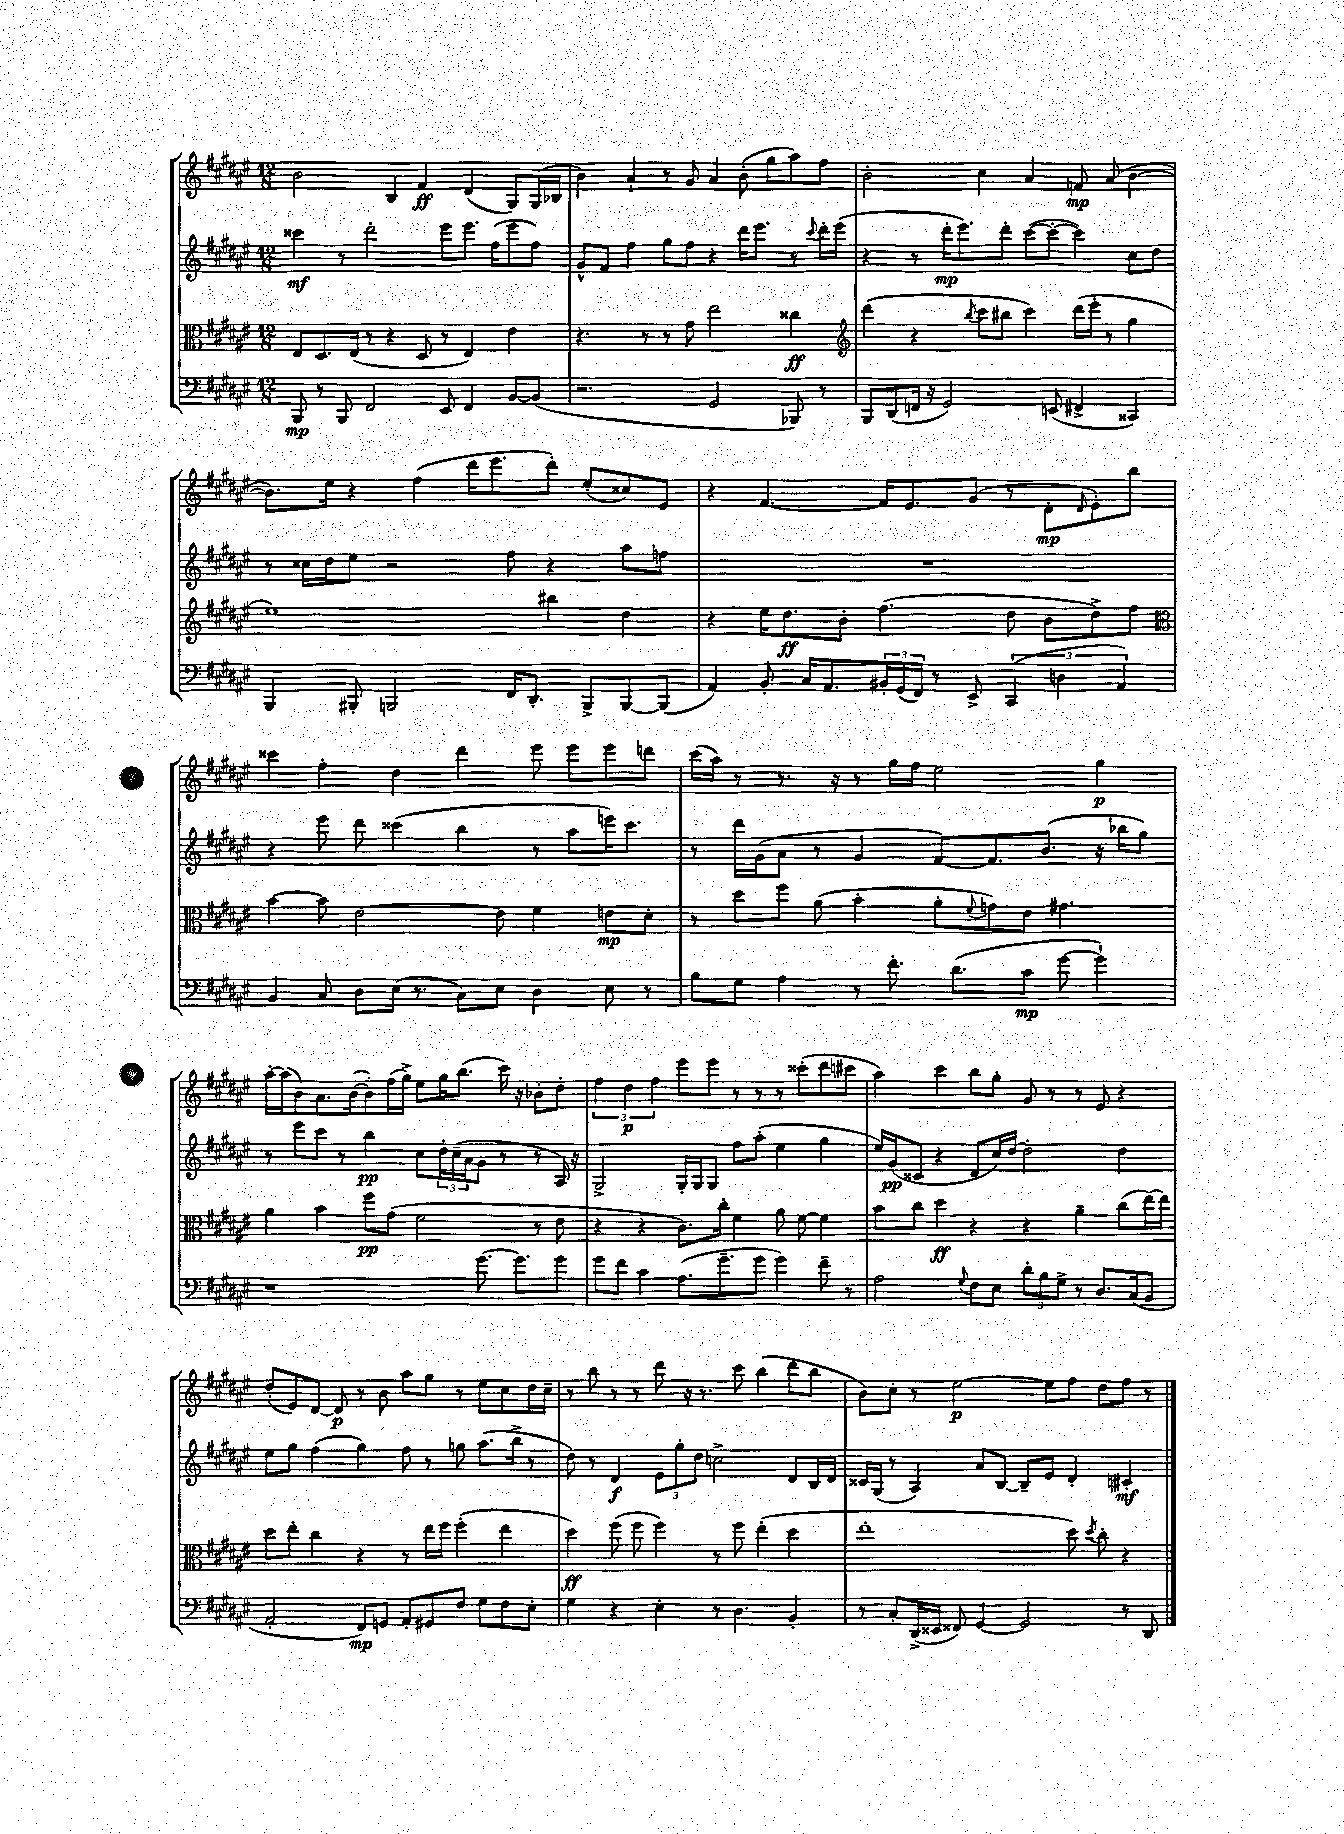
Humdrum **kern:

**kern	**dynam	**kern	**dynam	**kern	**dynam	**kern	**dynam
*part4	*part4	*part3	*part3	*part2	*part2	*part1	*part1
*staff4	*staff4	*staff3	*staff3	*staff2	*staff2	*staff1	*staff1
*clefF4	*	*clefC3	*	*clefG2	*	*clefG2	*
*k[f#c#g#d#a#e#]	*	*k[f#c#g#d#a#e#]	*	*k[f#c#g#d#a#e#]	*	*k[f#c#g#d#a#e#]	*
*M12/8	*	*M12/8	*	*M12/8	*	*M12/8	*
=32	=32	=32	=32	=32	=32	=32	=32
8BBB/	mp	8E#/L	.	4ccc##X\	mf	2b\	.
8r	.	8.D#/	.	.	.	.	.
8BBB/	.	.	.	8r	.	.	.
.	.	(16E#/Jk	.	.	.	.	.
2FF#/	.	8r	.	2ddd#'\	.	.	.
.	.	4r	.	.	.	4B/	.
.	.	8D#/	.	.	.	4f#/	ff
8EE#/	.	8r	.	8eee#\L	.	.	.
4FF#/	.	4E#/)	.	8.eee#\J	.	(4d#/	.
.	.	.	.	(16ff#\KL	.	.	.
[8BB/L	.	4e#\	.	8eee#\	.	8G#/L)	.
(8BB/J]	.	.	.	8ff#\J)	.	(16G#/L	.
.	.	.	.	.	.	16B-X/JJ	.
=33	=33	=33	=33	=33	=33	=33	=33
2.r	.	4.r	.	8g#^^/L	.	4b\)	.
.	.	.	.	8f#/J	.	.	.
.	.	.	.	4ff#\	.	4a#`/	.
.	.	8r	.	.	.	.	.
.	.	8r	.	8gg#\L	.	8r	.
.	.	8g#\	.	8ff#\J	.	8g#/	.
2GG#/	.	2ee#\	.	4r	.	4a#/	.
.	.	.	.	16ddd#\KL	.	(8b'\	.
.	.	.	.	8.eee#\J	.	.	.
.	.	.	.	.	.	8gg#\L	.
8BBB-X/)	.	4cc##X\	ff	8r	.	8aa#\)	.
.	.	.	.	8qqccc#/	.	.	.
8r	.	.	.	16ddd#'\LL	.	8ff#\J	.
.	.	.	.	(16eee#\JJ	.	.	.
=34	=34	=34	=34	=34	=34	=34	=34
*	*	*clefG2	*	*	*	*	*
8BBB/L	.	(4ddd#\	.	4r	.	2b'\	.
(8DD#/	.	.	.	.	.	.	.
16FFn/Jk	.	4r	.	8r	.	.	.
16r	.	.	.	.	.	.	.
2GG#/)	.	.	.	16ddd#'\KL	mp	.	.
.	.	.	.	8.eee#\)	.	.	.
.	.	8qbb/	.	.	.	.	.
.	.	8ccc#\L	.	.	.	4cc#\	.
.	.	8bb#X\J	.	8ddd#'\J	.	.	.
.	.	4ccc#\)	.	([8ccc#\L	.	4a#/	.
(8EEn/	.	.	.	8ccc#'\J_	.	.	.
4FF#X^/	.	(16ddd#\LL	.	4ccc#\])	.	8fn/	mp
.	.	16eee#'\JJ	.	.	.	.	.
.	.	8r	.	.	.	(8a#/	.
4CC##X/)	.	4gg#\	.	8cc#\L	.	[4b\	.
.	.	.	.	8dd#\J	.	.	.
!!LO:LB:g=z
=35	=35	=35	=35	=35	=35	=35	=35
4BBB/	.	1ee#)	.	8r	.	8.b\L])	.
.	.	.	.	16cc##X\LL	.	.	.
.	.	.	.	16dd#\J	.	16ee#\Jk	.
8BBB#X'/	.	.	.	8ee#\J	.	4r	.
2BBBn/	.	.	.	2r	.	.	.
.	.	.	.	.	.	(4ff#\	.
.	.	.	.	.	.	16ddd#\KL	.
.	.	.	.	.	.	8.eee#\	.
16FF#/KL	.	.	.	8ff#\	.	.	.
8.DD#'/J	.	.	.	.	.	.	.
.	.	4bb#X\	.	4r	.	8ddd#'\J)	.
8BBB^/L	.	.	.	.	.	(8ee#'/L	.
[8BBB/	.	4dd#\	.	8aa#\L	.	8cc##X/)	.
(8BBB/J]	.	.	.	8ffn\J	.	8e#/J	.
=36	=36	=36	=36	=36	=36	=36	=36
4AA#/)	.	4r	.	1.r	.	4r	.
8BB'/	.	16ee#\KL	.	.	.	[4.f#/	.
.	.	8.dd#\	ff	.	.	.	.
16C#/KL	.	.	.	.	.	.	.
8.AA#/	.	.	.	.	.	.	.
.	.	8b'\J	.	.	.	.	.
24BB#X'/L	.	(4.ff#\	.	.	.	16f#/KL]	.
(24GG#/	.	.	.	.	.	.	.
.	.	.	.	.	.	8.e#/	.
24FF#/JJ)	.	.	.	.	.	.	.
8r	.	.	.	.	.	.	.
8EE#^/	.	.	.	.	.	(8g#/J	.
(6CC#/	.	8dd#\	.	.	.	8r	.
.	.	8b\L	.	.	.	8d#'\L	mp
6Dn\	.	.	.	.	.	.	.
.	.	.	.	.	.	16qqd#/	.
.	.	8dd#^\)	.	.	.	8e#'\)	.
6AA#/)	.	.	.	.	.	.	.
.	.	8ff#\J	.	.	.	8bb\J	.
!!LO:LB:g=z
=37	=37	=37	=37	=37	=37	=37	=37
*	*	*clefC3	*	*	*	*	*
4BB/	.	[4b\	.	4r	.	4ccc##X\	.
8C#/	.	8b\]	.	8eee#\	.	4ff#'\	.
8D#\L	.	[2e#\	.	8ddd#\	.	.	.
(16E#\Jk	.	.	.	(4ccc##X\	.	4dd#\	.
8.r	.	.	.	.	.	.	.
8C#\L)	.	.	.	4bb\	.	4ddd#\	.
8E#\J	.	8e#\]	.	.	.	.	.
4D#\	.	4f#\	.	8r	.	8eee#\	.
.	.	.	.	8aa#\L	.	8eee#\L	.
8E#\	.	8en\L	mp	16eeen\K)	.	8eee#\	.
.	.	.	.	8.ccc##\J	.	.	.
8r	.	8d#'\J	.	.	.	8dddn\J	.
=38	=38	=38	=38	=38	=38	=38	=38
8B\L	.	8r	.	8r	.	(16ccc#\LL	.
.	.	.	.	.	.	16aa#\JJ)	.
8G#\J	.	8dd#\L	.	16ddd#\LL	.	8r	.
.	.	.	.	(16g#\J	.	.	.
4A#\	.	8ff#\J	.	8a#\J	.	8.r	.
.	.	(8a#\	.	8r	.	.	.
.	.	.	.	.	.	16r	.
8r	.	4b'\	.	4g#/	.	8r	.
8.f#'\	.	.	.	.	.	16gg#\LL	.
.	.	.	.	.	.	16ff#\JJ	.
.	.	8a#'\L	.	[8f#/L)	.	2ee#\	.
(8.d#\L	.	.	.	.	.	.	.
.	.	8qqf#/	.	.	.	.	.
.	.	8gn\)	.	8.f#/]	.	.	.
8c#\J	mp	8e#\J	.	.	.	.	.
.	.	.	.	(8.b/J	.	.	.
[8g#\	.	4.g#X\	.	.	.	.	.
4g#`\])	.	.	.	16r	.	4gg#\	p
.	.	.	.	16bb-X\KL	.	.	.
.	.	.	.	8gg#\J)	.	.	.
!!LO:LB:g=z
=39	=39	=39	=39	=39	=39	=39	=39
1r	.	4a#\	.	8r	.	[16aa#'\LL	.
.	.	.	.	.	.	(16aa#\J]	.
.	.	.	.	8eee#\L	.	8b\)	.
.	.	4b\	.	8ccc#\J	.	8.a#\	.
.	.	.	.	8r	.	.	.
.	.	.	.	.	.	([16b\k	.
.	.	8ff#\L	pp	4bb\	pp	8b'\])	.
.	.	(8g#\J	.	.	.	(16ff#\L	.
.	.	.	.	.	.	16gg#^\JJ)	.
.	.	2f#\	.	8cc#\L	.	8ee#\L	.
.	.	.	.	24dd#'\L	.	16gg#\K	.
.	.	.	.	(24cc#~\	.	.	.
.	.	.	.	.	.	(8.bb\J	.
.	.	.	.	24a#\J	.	.	.
[8.g#\	.	.	.	8g#\J	.	.	.
.	.	.	.	8r	.	16ccc#\)	.
8.g#\L]	.	.	.	.	.	16r	.
.	.	8r	.	8r	.	8b-X'\L	.
8g#\J	.	8e#\	.	16A#/)	.	8dd#'\J	.
.	.	.	.	16r	.	.	.
=40	=40	=40	=40	=40	=40	=40	=40
8g#\L	.	4r	.	2G#^/	.	6ff#\	.
8f#\J	.	.	.	.	.	.	.
.	.	.	.	.	.	6dd#\	p
4c#\	.	4r	.	.	.	.	.
.	.	.	.	.	.	6ff#\	.
(8.A#\L	.	8.c#\L)	.	16G#'/LL	.	8eee#\L	.
.	.	.	.	16G#/J	.	.	.
.	.	.	.	8G#/J	.	8eee#\J	.
8.g#~\	.	16cc#'\Jk	.	.	.	.	.
.	.	4f#\	.	8ff#\L	.	8r	.
8g#\J	.	.	.	(8aa#'\J	.	8r	.
4g#\)	.	8a#\	.	4ee#\	.	8r	.
.	.	[8f#\	.	.	.	(8ccc##X'\L	.
8f#~\	.	4f#\]	.	4gg#\	.	8ddd#\	.
8r	.	.	.	.	.	8ccc#X\J	.
=41	=41	=41	=41	=41	=41	=41	=41
2A#\	.	8b\L	.	16ee#/LL)	.	4aa#\)	.
.	.	.	.	(16g#/J	pp	.	.
.	.	8cc#\J	.	8c##X/J	.	.	.
.	.	4dd#\	ff	4r	.	4ccc#\	.
8qqG#/	.	.	.	.	.	.	.
8F#\L	.	4r	.	8d#/L	.	8bb\L	.
8E#\J	.	.	.	16cc#/L)	.	8gg#'\J	.
.	.	.	.	[16dd#/JJ	.	.	.
12d#'\L	.	4r	.	2dd#'\]	.	8g#/	.
12B\	.	.	.	.	.	.	.
.	.	.	.	.	.	8r	.
12G#^\J	.	.	.	.	.	.	.
8r	.	4a#~\	.	.	.	8r	.
8.D#/L	.	.	.	.	.	8e#/	.
.	.	(8cc#\L	.	4dd#\	.	4r	.
(16C#/k	.	.	.	.	.	.	.
8BB/J	.	[16ee#\L)	.	.	.	.	.
.	.	16ee#\JJ]	.	.	.	.	.
!!LO:LB:g=z
=42	=42	=42	=42	=42	=42	=42	=42
2AA#'/	.	8dd#\L	.	8ee#\L	.	(8dd#'/L	.
.	.	8ee#'\J	.	8gg#\J	.	8e#/)	.
.	.	4cc#\	.	(4ff#\	.	[8d#/J	.
.	.	.	.	.	.	8d#/]	p
8FF#/L)	mp	4r	.	4gg#\)	.	8r	.
8GGn/J	.	.	.	.	.	8b\	.
8AA#'/L	.	8r	.	8ff#\	.	8aa#\L	.
8GG#X/	.	16ee#\LL	.	8r	.	8gg#\J	.
.	.	16ff#\JJ	.	.	.	.	.
8F#/J	.	(4ff#'\	.	8ggn\	.	8r	.
8G#\L	.	.	.	(8.aa#\L	.	8ee#\L	.
8F#\	.	4ee#\	.	.	.	8cc#\	.
.	.	.	.	16bb^\Jk	.	.	.
8E#'\J	.	.	.	8r	.	16dd#\L	.
.	.	.	.	.	.	16cc#~\JJ	.
=43	=43	=43	=43	=43	=43	=43	=43
4G#\	.	4dd#\)	ff	8dd#\)	.	8r	.
.	.	.	.	8r	.	8bb\	.
4r	.	(8ff#\	.	4d#/	f	8r	.
.	.	8ff#\	.	.	.	8r	.
4E#'\	.	4ff#\)	.	12e#\L	.	8ddd#\	.
.	.	.	.	12gg#'\	.	.	.
.	.	.	.	.	.	16r	.
.	.	.	.	12dd#\J	.	.	.
.	.	.	.	.	.	8.r	.
8r	.	8r	.	2ccn^\	.	.	.
4.D#\	.	8ff#\	.	.	.	8ccc#\	.
.	.	(4ee#'\	.	.	.	(4bb\	.
4BB'/	.	4dd#\	.	8d#/L	.	8ddd#\L	.
.	.	.	.	16B/L	.	8bb\J	.
.	.	.	.	16d#/JJ	.	.	.
=44	=44	=44	=44	=44	=44	=44	=44
8r	.	1ee#'	.	16c##X/LL	.	8b\L)	.
.	.	.	.	(16G#/JJ	.	.	.
8C#'/L	.	.	.	8r	.	8cc#'\J	.
(16DD#^/L	.	.	.	4A#/)	.	8r	.
16EE##X/JJ	.	.	.	.	.	.	.
8FF##X/)	.	.	.	.	.	[2ee#\	p
[4GG#/	.	.	.	8a#/L	.	.	.
.	.	.	.	[8B/J	.	.	.
2GG#/]	.	.	.	8B~/L]	.	.	.
.	.	.	.	8e#/J	.	8ee#\L]	.
.	.	8dd#\)	.	4d#'/	.	8ff#\J	.
.	.	8qdd#/	.	.	.	.	.
.	.	8cc#'\	.	.	.	8dd#\L	.
8r	.	4r	.	4c#X'/	mf	8ff#\J	.
8DD#/	.	.	.	.	.	8r	.
==	==	==	==	==	==	==	==
*-	*-	*-	*-	*-	*-	*-	*-
